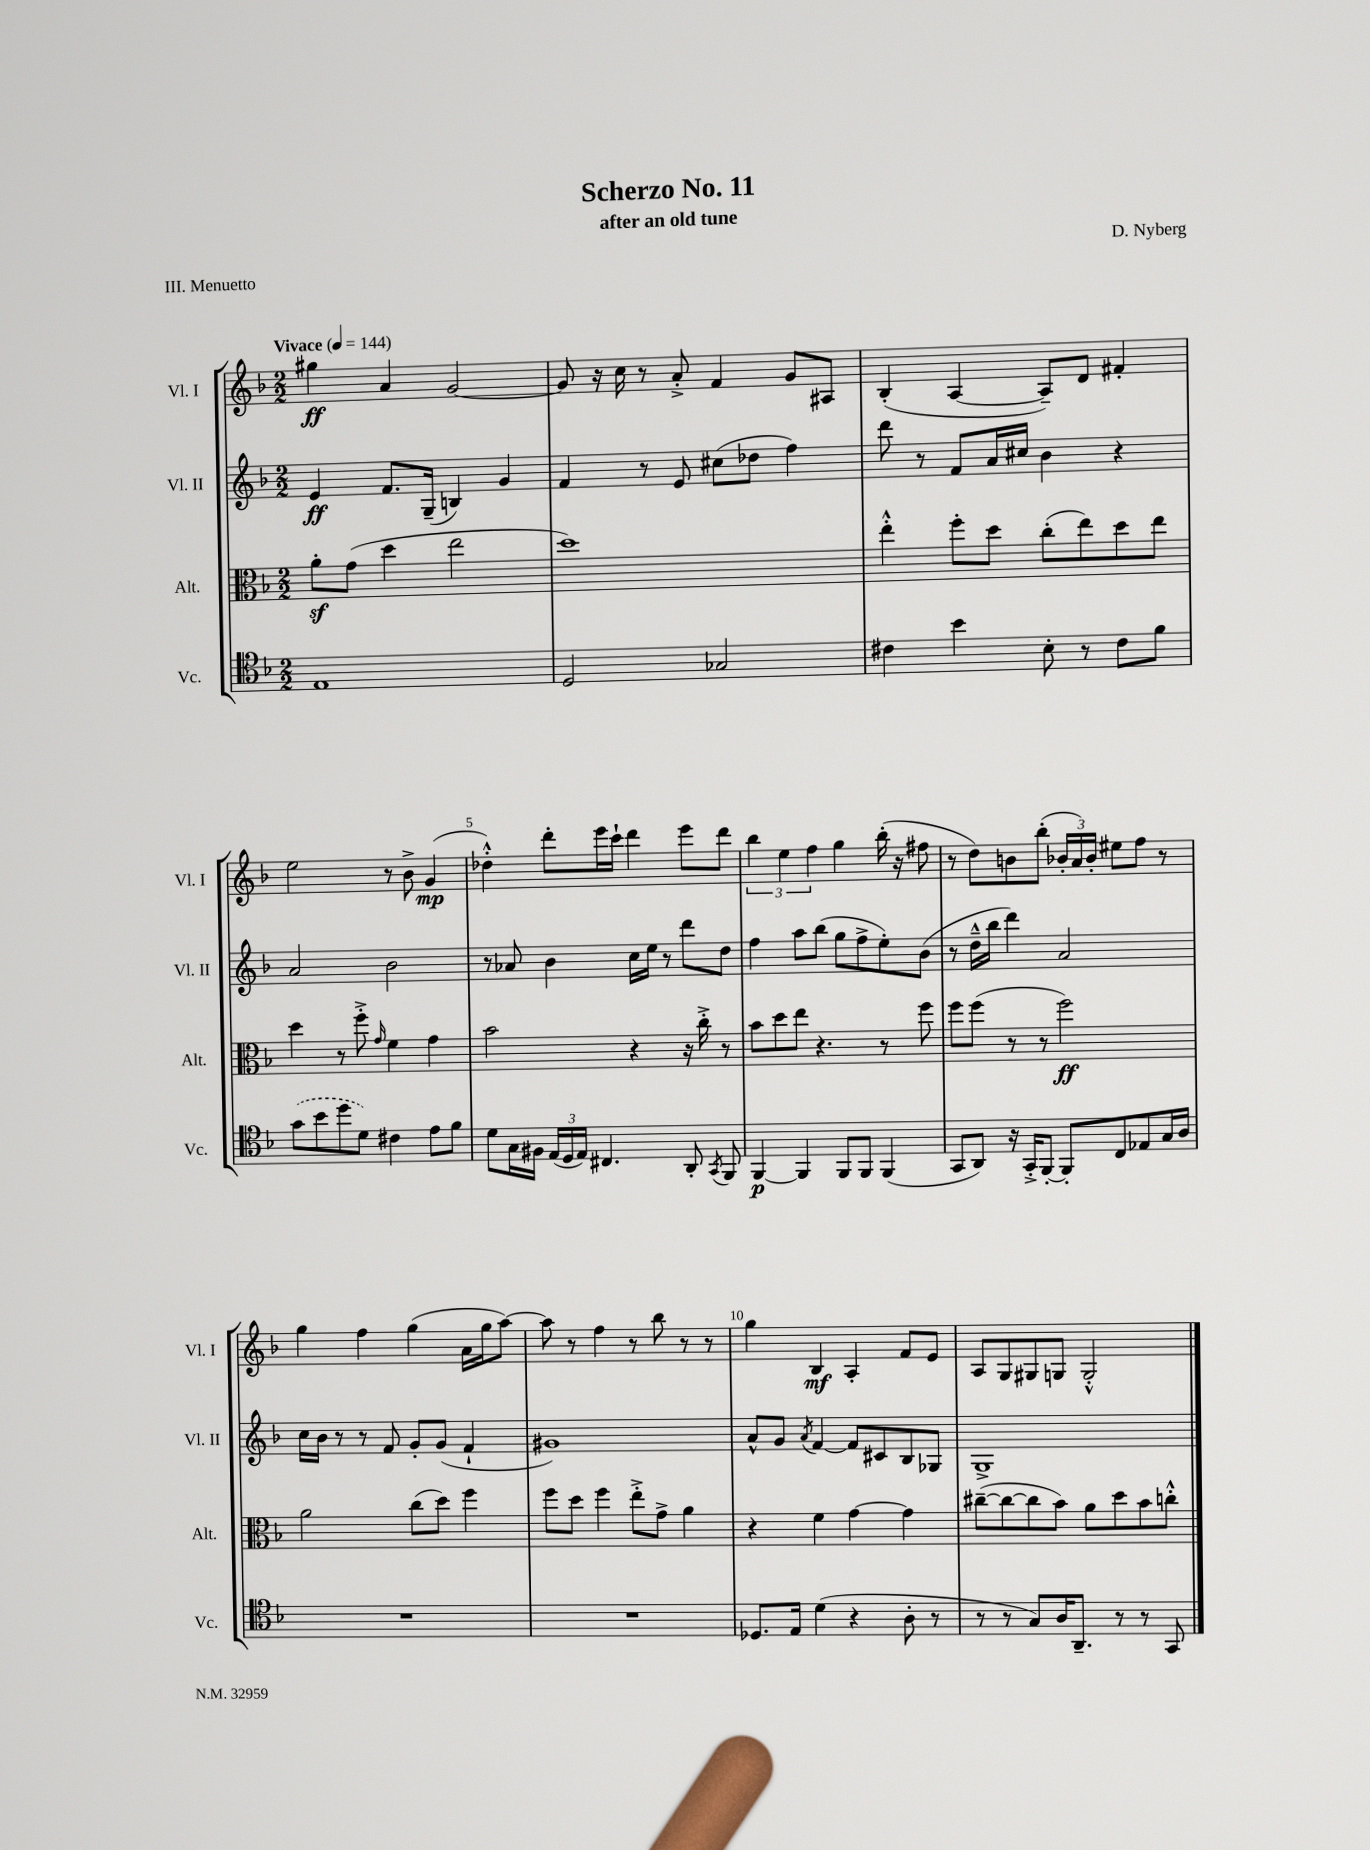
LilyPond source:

\header { title = "Scherzo No. 11" composer = "D. Nyberg" subtitle = "after an old tune" piece = "III. Menuetto" }
<<
\new StaffGroup <<
\new Staff = "s0" \with { instrumentName = "Vl. I" shortInstrumentName = "Vl. I" } {
    \clef treble \key f \major \numericTimeSignature \time 2/2 \tempo "Vivace" 4 = 144
    \autoBeamOff gis''4\ff a'4 g'2~ |
    g'8 r16 c''16 r8 a'8-.-> f'4 g'8[ ais8] |
    bes4-.( a4~ a8[--) d'8] fis'4-. |
    e''2 r8 bes'8-> g'4\mp( |
    des''4-.-^) d'''8[-. e'''16 c'''16]-! d'''4 e'''8[ d'''8] |
    \tuplet 3/2 { bes''4 e''4 f''4 } g''4 bes''16-.( r16 fis''8 |
    r8 d''8[) b'8 bes''8]-.( \tuplet 3/2 { bes'16[-. a'16) bes'16]-. } eis''8[ f''8] r8 |
    g''4 f''4 g''4( a'16[ g''16 a''8]~) |
    a''8 r8 f''4 r8 bes''8 r8 r8 |
    g''4 bes4\mf a4-. f'8[ e'8] |
    a8[ g8 gis8 g8] g2-.-^ \bar "|." |
}
\new Staff = "s1" \with { instrumentName = "Vl. II" shortInstrumentName = "Vl. II" } {
    \clef treble \key f \major \numericTimeSignature \time 2/2
    \autoBeamOff e'4\ff f'8.[ g16]--( b4) g'4 |
    f'4 r8 e'8 cis''8[( des''8] f''4) |
    d'''8 r8 f'8[ a'16 cis''16] bes'4 r4 |
    a'2 bes'2 |
    r8 aes'8 bes'4 c''16[ e''16] r8 d'''8[ d''8] |
    f''4 a''8[ bes''8]( g''8[ f''8-> e''8-.) bes'8]( |
    r8 d''16[---^ bes''16] d'''4) a'2 |
    c''16[ bes'16] r8 r8 f'8 g'8[-. g'8]( f'4-! |
    gis'1) |
    a'8[-^ g'8] \acciaccatura { a'8 } f'4~ f'8[ cis'8 bes8 ges8] |
    g1-> \bar "|." |
}
\new Staff = "s2" \with { instrumentName = "Alt." shortInstrumentName = "Alt." } {
    \clef alto \key f \major \numericTimeSignature \time 2/2
    \autoBeamOff a'8[-.\sf g'8]( d''4 e''2 |
    d''1) |
    e''4-.-^ f''8[-. d''8] c''8[-.( e''8) d''8 e''8] |
    d''4 r8 f''8-.-> \grace { g'16 } f'4 g'4 |
    bes'2 r4 r16 c''16-.-> r8 |
    bes'8[ d''8 e''8] r4. r8 f''8 |
    f''8[ f''8]( r8 r8 f''2\ff) |
    a'2 c''8[( d''8]) f''4 |
    f''8[ d''8] f''4 e''8[-.-> g'8]-> a'4 |
    r4 f'4 g'4~ g'4 |
    cis''8[~--( cis''8~ cis''8 bes'8]) a'8[ d''8 bes'8 c''8]-.-^ \bar "|." |
}
\new Staff = "s3" \with { instrumentName = "Vc." shortInstrumentName = "Vc." } {
    \clef tenor \key f \major \numericTimeSignature \time 2/2
    \autoBeamOff e1 |
    d2 ges2 |
    cis'4 bes'4 bes8-. r8 cis'8[ f'8] |
    \once \slurDashed g'8[( bes'8 d''8 d'8]) cis'4 e'8[ f'8] |
    d'8[ g16 fis16] \tuplet 3/2 { e16[( d16 e16]) } cis4. a,8-. \acciaccatura { g,8 } f,8 |
    f,4~\p f,4 f,8[ f,8] f,4( |
    g,8[ a,8]) r16 g,16[-.-> f,8]~-. f,8[-. c8 ees8 g16 a16] |
    R1 |
    R1 |
    des8.[ e16] d'4( r4 a8-. r8 |
    r8 r8 g8[) a16 a,8.]-- r8 r8 g,8 \bar "|." |
}
>>
>>
\layout { \context { \Score \override BarNumber.break-visibility = ##(#f #t #t) barNumberVisibility = #(every-nth-bar-number-visible 5) } }
